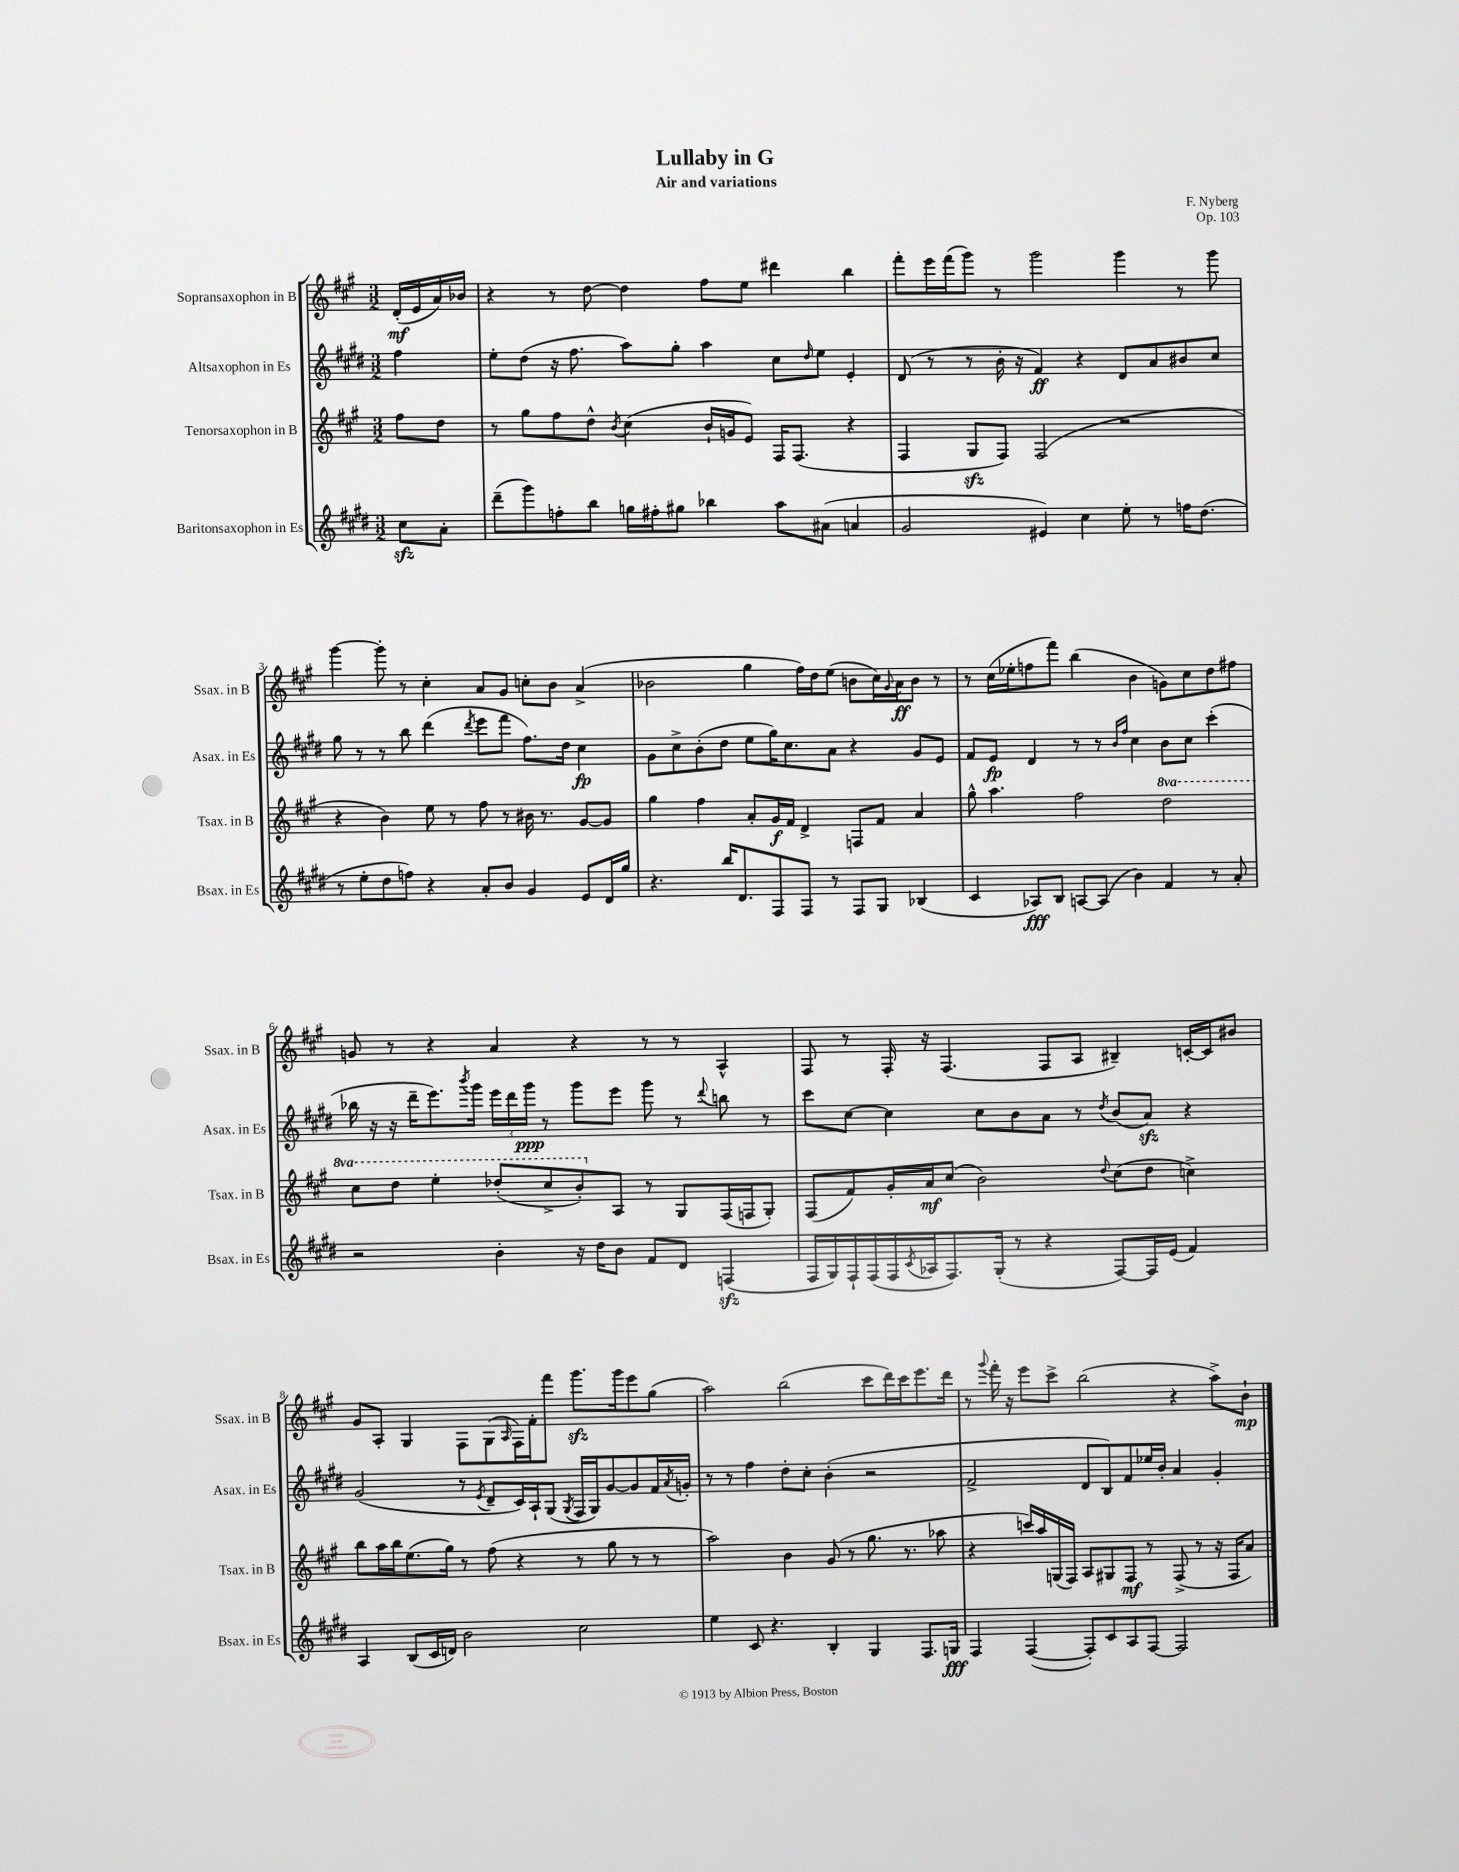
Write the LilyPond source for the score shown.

\header { title = "Lullaby in G" composer = "F. Nyberg" subtitle = "Air and variations" opus = "Op. 103" }
<<
\new StaffGroup <<
\new Staff = "s0" \with { instrumentName = "Sopransaxophon in B" shortInstrumentName = "Ssax. in B" } {
    \clef treble \key a \major \numericTimeSignature \time 3/2 \partial 4
    d'16-.\mf( e'16 a'16) bes'16 |
    r4 r8 d''8~ d''4 fis''8 e''8 dis'''4 b''4 |
    fis'''8-. e'''16 fis'''16( gis'''8) r8 gis'''2 gis'''4 r8 gis'''8 |
    gis'''4~ gis'''8-. r8 cis''4-. a'8 gis'8 c''8-. b'8 a'4->( |
    bes'2 gis''4 fis''16) d''16 e''8( b'8 cis''16) \appoggiatura { gis'8 } a'16\ff b'8 r8 |
    r8 cis''16( ees''16-. f''8 fis'''8) b''4( b'4 g'8) cis''8 d''8 fis''8 |
    g'8 r8 r4 a'4 r4 r8 r8 a4-^ |
    fis8 r8 fis16-. r16 fis4.( fis8 a8 bis4--) c'16~-. c'16 bis'8 |
    gis'8 a8-. gis4 fis8 gis8( \grace { a16 } fis16) fis'16-. fis'''8 gis'''8.\sfz gis'''16 e'''8 gis''8( |
    a''2) b''2( cis'''8 d'''16) cis'''16 e'''8. d'''16 |
    r8 \appoggiatura { gis'''8 } fis'''16-. r16 e'''8 cis'''8-> b''2( r4 a''8->) b'8-!\mp \bar "|." |
}
\new Staff = "s1" \with { instrumentName = "Altsaxophon in Es" shortInstrumentName = "Asax. in Es" } {
    \clef treble \key e \major \numericTimeSignature \time 3/2 \partial 4
    fis''4 |
    e''8-. dis''8( r16 fis''8. a''8) gis''8-. a''4 cis''8 \grace { dis''16 } e''8 e'4-. |
    dis'8( r8 r8 b'16-. r16 fis'4\ff) r4 dis'8 a'8 bis'8 cis''8 |
    gis''8 r8 r8 b''8 dis'''4( \acciaccatura { dis'''8 } e'''8 fis'''8 fis''8.) dis''16 cis''4\fp |
    gis'8 cis''8-> b'8-.( dis''8 e''8 gis''16) cis''8. a'8 r4 gis'8 e'8 |
    fis'8 e'8\fp dis'4 r8 r8 \grace { b'16 fis''16 } cis''4 b'8 cis''8 cis'''4-.( |
    bes''16 r16 r16 dis'''16-- e'''8.) \acciaccatura { b'''8 } gis'''16 \tuplet 3/2 { e'''16 dis'''16 gis'''16\ppp } r8 gis'''8 e'''8 gis'''8 r8 \appoggiatura { dis'''8 } b''8 r8 |
    cis'''8 cis''8~ cis''4 cis''8 b'8 a'8 r8 \acciaccatura { dis''8 } b'8( a'8\sfz) r4 |
    gis'2( r8 \acciaccatura { e'8 } dis'8-- cis'16) a16-! gis8( \acciaccatura { gis8 } fis16 gis16) gis'8~ gis'8 fis'16 \acciaccatura { a'8 } g'16-. |
    r8 r8 fis''4 dis''8-. cis''8-. b'4-.( r2 |
    fis'2-> dis'8 b8) fis'8 ees''16 b'16-. a'4 gis'4-. \bar "|." |
}
\new Staff = "s2" \with { instrumentName = "Tenorsaxophon in B" shortInstrumentName = "Tsax. in B" } {
    \clef treble \key a \major \numericTimeSignature \time 3/2 \set Staff.ottavationMarkups = #ottavation-simple-ordinals \partial 4
    fis''8 d''8 |
    r8 gis''8 fis''8 d''8-^ \acciaccatura { b'8 } cis''4( b'16-! g'16 e'8) fis16 fis8.( r4 |
    fis4 gis8\sfz fis8) fis2( r2 |
    r4 b'4) e''8 r8 fis''8 r8 bis'16 r8. gis'8~ gis'8 |
    gis''4 fis''4 a'8-. gis'16\f fis'16 d'4-> f8 fis'8 a'4 |
    gis''8-^ a''4. fis''2 \ottava #1 d'''2 |
    cis'''8 d'''8 e'''4-. des'''8-.( cis'''8-> b''8-.) \ottava #0 a8 r8 gis8 fis16( f16 gis8-.) |
    fis8( fis'8) gis'16-. a'16\mf cis''8( b'2) \appoggiatura { d''8 } cis''8( d''8 c''4->) |
    b''8 a''16 b''16 e''8.( gis''16) r8 fis''8( r4 r8 gis''8 r8 r8 |
    a''2) b'4 gis'8( r8 gis''8. r8. aes''8 |
    r4 c'''16) a''16 g16( fis16) a8 gis8 fis8\mf r8 fis8->( r8 r16 fis16 a'8) \bar "|." |
}
\new Staff = "s3" \with { instrumentName = "Baritonsaxophon in Es" shortInstrumentName = "Bsax. in Es" } {
    \clef treble \key e \major \numericTimeSignature \time 3/2 \partial 4
    cis''8\sfz a'8-. |
    dis'''8--( gis'''8) f''8-. b''8 g''16 fis''16-. gis''8 bes''4 a''8 ais'8( a'4 |
    gis'2 eis'4) cis''4 e''8-. r8 f''16 dis''8.( |
    r8 e''8-. dis''8 f''8) r4 a'8-. b'8 gis'4 e'8 dis'16 gis''16 |
    r4. b''16 dis'8. fis8 fis8 r8 fis8 gis8 bes4( |
    cis'4 aes8\fff) b8 a8~ a8( b'4) fis'4 r8 a'8-. |
    r2 b'4-. r16 dis''16 b'8 fis'8 dis'8 f4\sfz( |
    fis16 gis16) fis16-! fis16( fis16 \acciaccatura { cis'8 } aes16 fis8.) gis16-.( r8 r4 fis8~) fis16 e'16( fis'4) |
    a4 b8( cis'16 d'16) b'2 cis''2 |
    e''4 cis'8 r4. b4-. gis4 fis8. g16\fff |
    fis4 fis4~( fis8-.) cis'8 a8 fis8~ fis2 \bar "|." |
}
>>
>>
